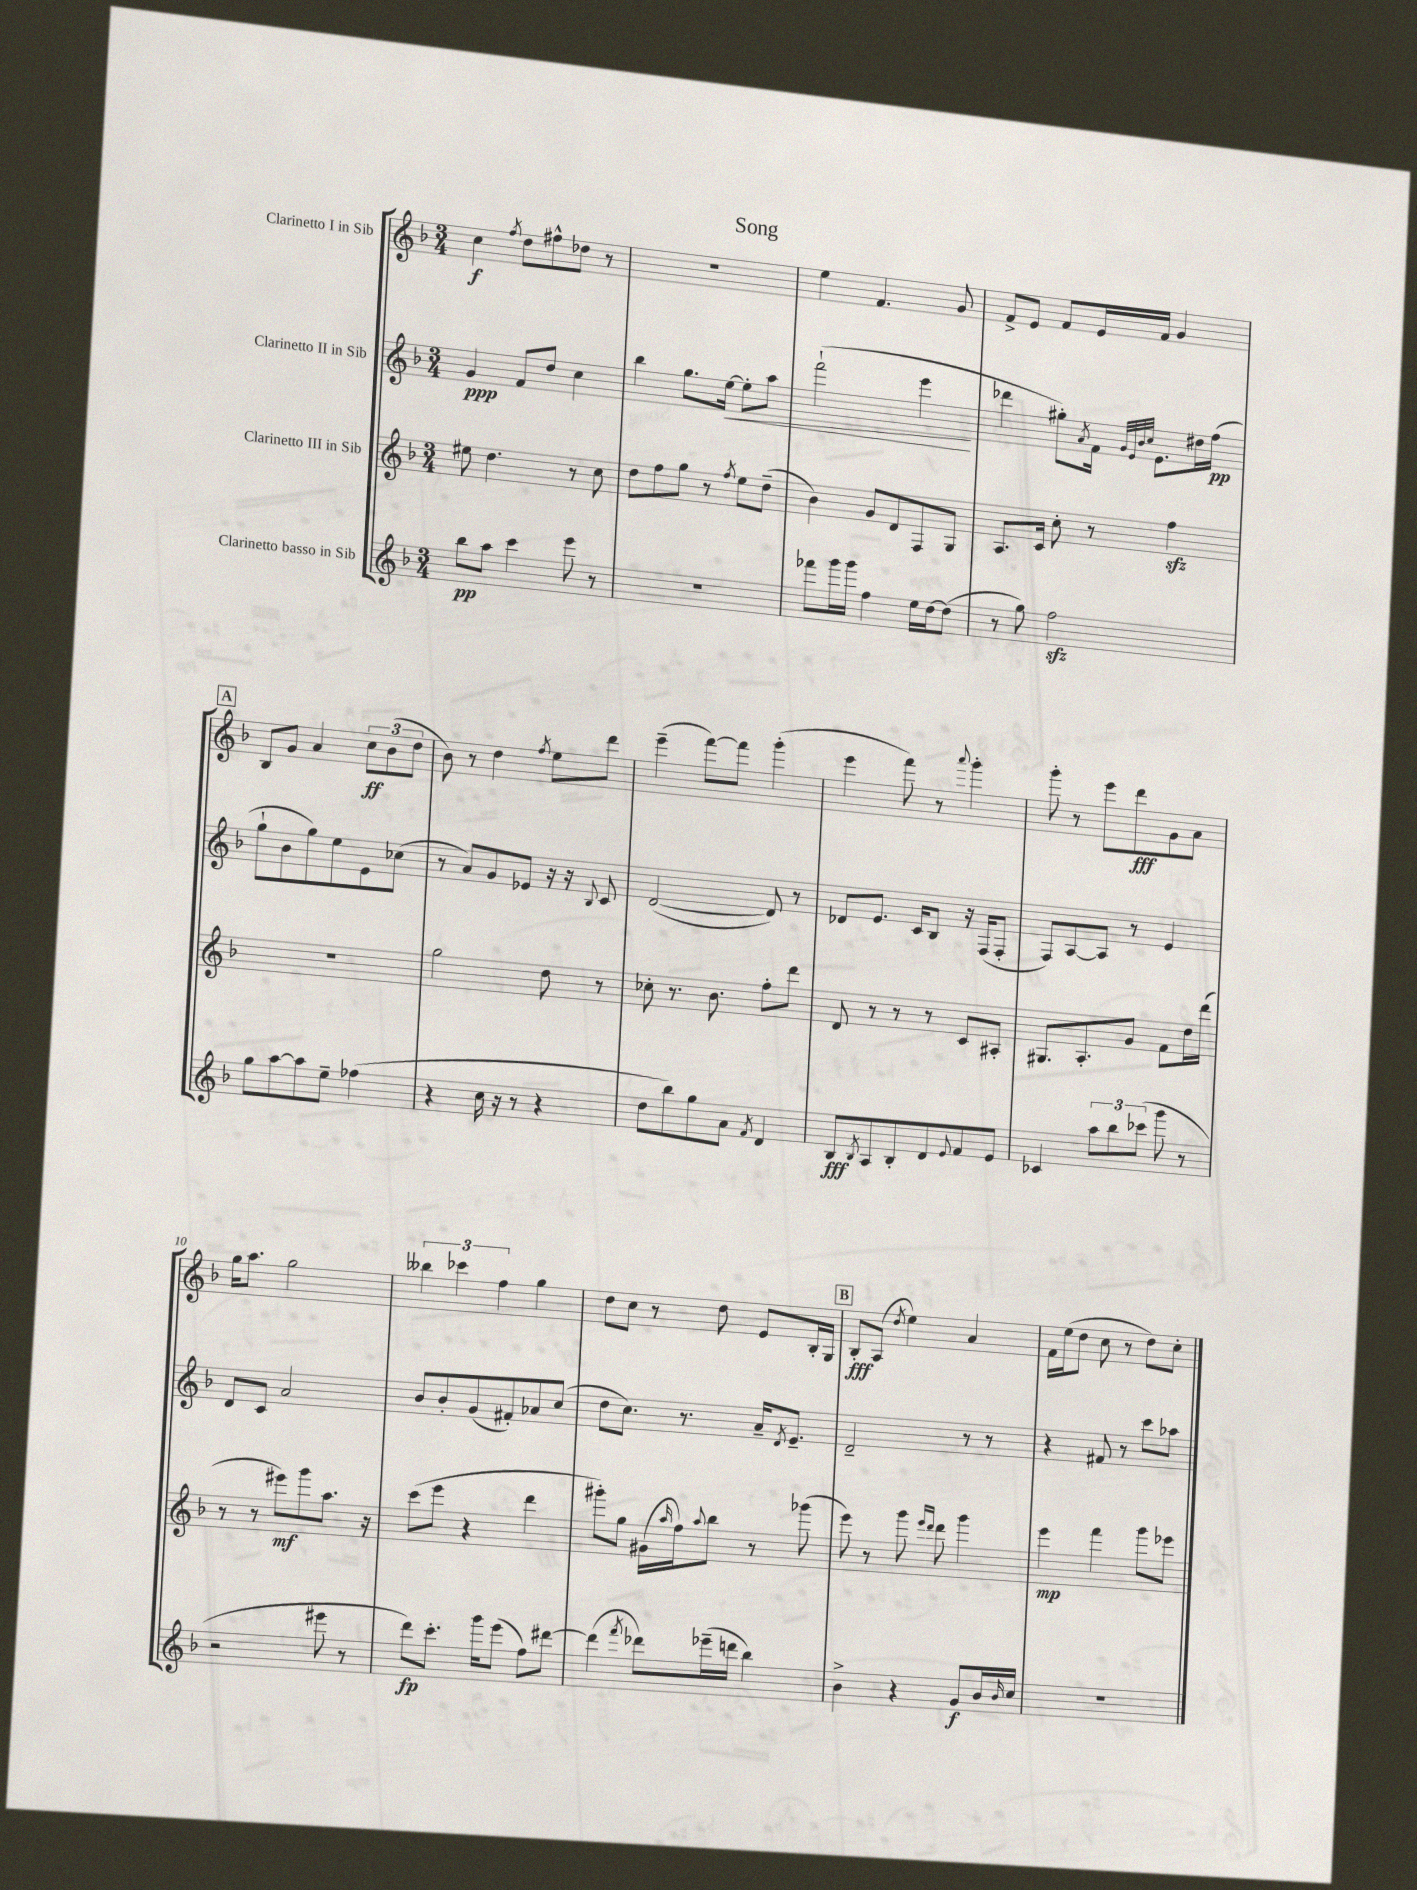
\header { title = "Song" }
<<
\new StaffGroup <<
\new Staff = "s0" \with { instrumentName = "Clarinetto I in Sib" } {
    \clef treble \key f \major \numericTimeSignature \time 3/4
    c''4\f \acciaccatura { f''8 } d''8 fis''8-^ des''8 r8 |
    R2. |
    e''4 f'4. g'8 |
    f'8-> e'8 f'8 e'16 f'16 g'4 |
    \mark \markup { \box "A" } bes8 g'8 a'4 \tuplet 3/2 { c''8\ff bes'8( d''8 } |
    bes'8) r8 d''4 \acciaccatura { f''8 } e''8 d'''8 |
    e'''4--( f'''8~) f'''8 g'''4-.( |
    e'''4 f'''8) r8 \appoggiatura { a'''8 } g'''4-. |
    g'''8-. r8 e'''8 d'''8\fff g'8 a'8 |
    g''16 a''8. g''2 |
    \tuplet 3/2 { beses''4 ces'''4 f''4 } g''4 |
    d''8 c''8 r8 d''8 e'8 bes16-. g16 |
    \mark \markup { \box "B" } bes8-.\fff a8( \acciaccatura { d''8 } e''4) a'4 |
    f'16 e''16( d''8 c''8 r8 d''8) c''8-. \bar "|." |
}
\new Staff = "s1" \with { instrumentName = "Clarinetto II in Sib" } {
    \clef treble \key f \major \numericTimeSignature \time 3/4
    g'4\ppp f'8 d''8 c''4 |
    bes''4 g''8. e''16~\< e''8-. a''8 |
    f'''2-!( e'''4\! |
    des'''4 gis''8-.) \acciaccatura { a'8 } f'16 \grace { g'32 e'32 bes'32 c''32 } e'8. dis''16 f''16\pp( |
    \mark \markup { \box "A" } g''8-! bes'8 g''8) e''8 e'8 ces''8( |
    r8 a'8) g'8 ees'8 r16 r16 \appoggiatura { bes8 } c'8 |
    d'2~( d'8) r8 |
    des'8 e'8. c'16 bes8 r16 f16( f8-. |
    f8) a8~ a8 r8 e'4 |
    d'8 c'8 a'2 |
    bes'8 bes'8-. g'8( fis'8-.) aes'8 c''8( |
    d''8 c''8.) r8. a'16-- \acciaccatura { d'8 } e'8.-- |
    \mark \markup { \box "B" } d'2-- r8 r8 |
    r4 fis'8 r8 c'''8 aes''8 \bar "|." |
}
\new Staff = "s2" \with { instrumentName = "Clarinetto III in Sib" } {
    \clef treble \key f \major \numericTimeSignature \time 3/4
    eis''8 d''4. r8 c''8 |
    d''8 f''8 g''8 r8 \acciaccatura { f''8 } e''8 d''8--( |
    bes'4) g'8 d'8 f8 g8 |
    a8. c'16 c''8-. r8 f''4\sfz |
    \mark \markup { \box "A" } R2. |
    g''2 d''8 r8 |
    ces''8-. r8. bes'8. f''8-. d'''8 |
    d'8 r8 r8 r8 c'8 ais8-. |
    gis8. a8.-. g'8 f'8 d''16 d'''16( |
    r8 r8 eis'''8\mf) g'''8 a''8. r16 |
    c'''8( e'''8 r4 d'''4 |
    gis'''8-.) g''8 gis'16( \grace { a''16 } f''16) \appoggiatura { a''8 } bes''8 r8 ges'''8( |
    \mark \markup { \box "B" } e'''8) r8 g'''8 \grace { e'''16 d'''16 } d'''8 g'''4 |
    e'''4\mp f'''4 g'''8 ees'''8 \bar "|." |
}
\new Staff = "s3" \with { instrumentName = "Clarinetto basso in Sib" } {
    \clef treble \key f \major \numericTimeSignature \time 3/4
    bes''8\pp a''8 c'''4 e'''8 r8 |
    R2. |
    fes'''8 g'''16 g'''16 f''4 e''16 d''16~ d''8( |
    r8 g''8) f''2\sfz |
    \mark \markup { \box "A" } g''8 a''8~ a''8 e''8-- fes''4( |
    r4 c''16 r16 r8 r4 |
    d''8 bes''8) g''8 a'8 \acciaccatura { f'8 } d'4 |
    bes8\fff \acciaccatura { bes8 } a8 bes8-. d'8 \appoggiatura { e'8 } f'8 e'8 |
    ces'4 \tuplet 3/2 { a''8 bes''8 ces'''8( } g'''8 r8 |
    r2 eis'''8 r8 |
    d'''8\fp) c'''8.-. g'''16 e'''8( f''8) dis'''8~ |
    dis'''4( \acciaccatura { f'''8 } des'''8) ees'''16--( d'''16 bes''4) |
    \mark \markup { \box "B" } bes'4-> r4 g'8\f bes'16 \grace { bes'16 } c''16 |
    R2. \bar "|." |
}
>>
>>
